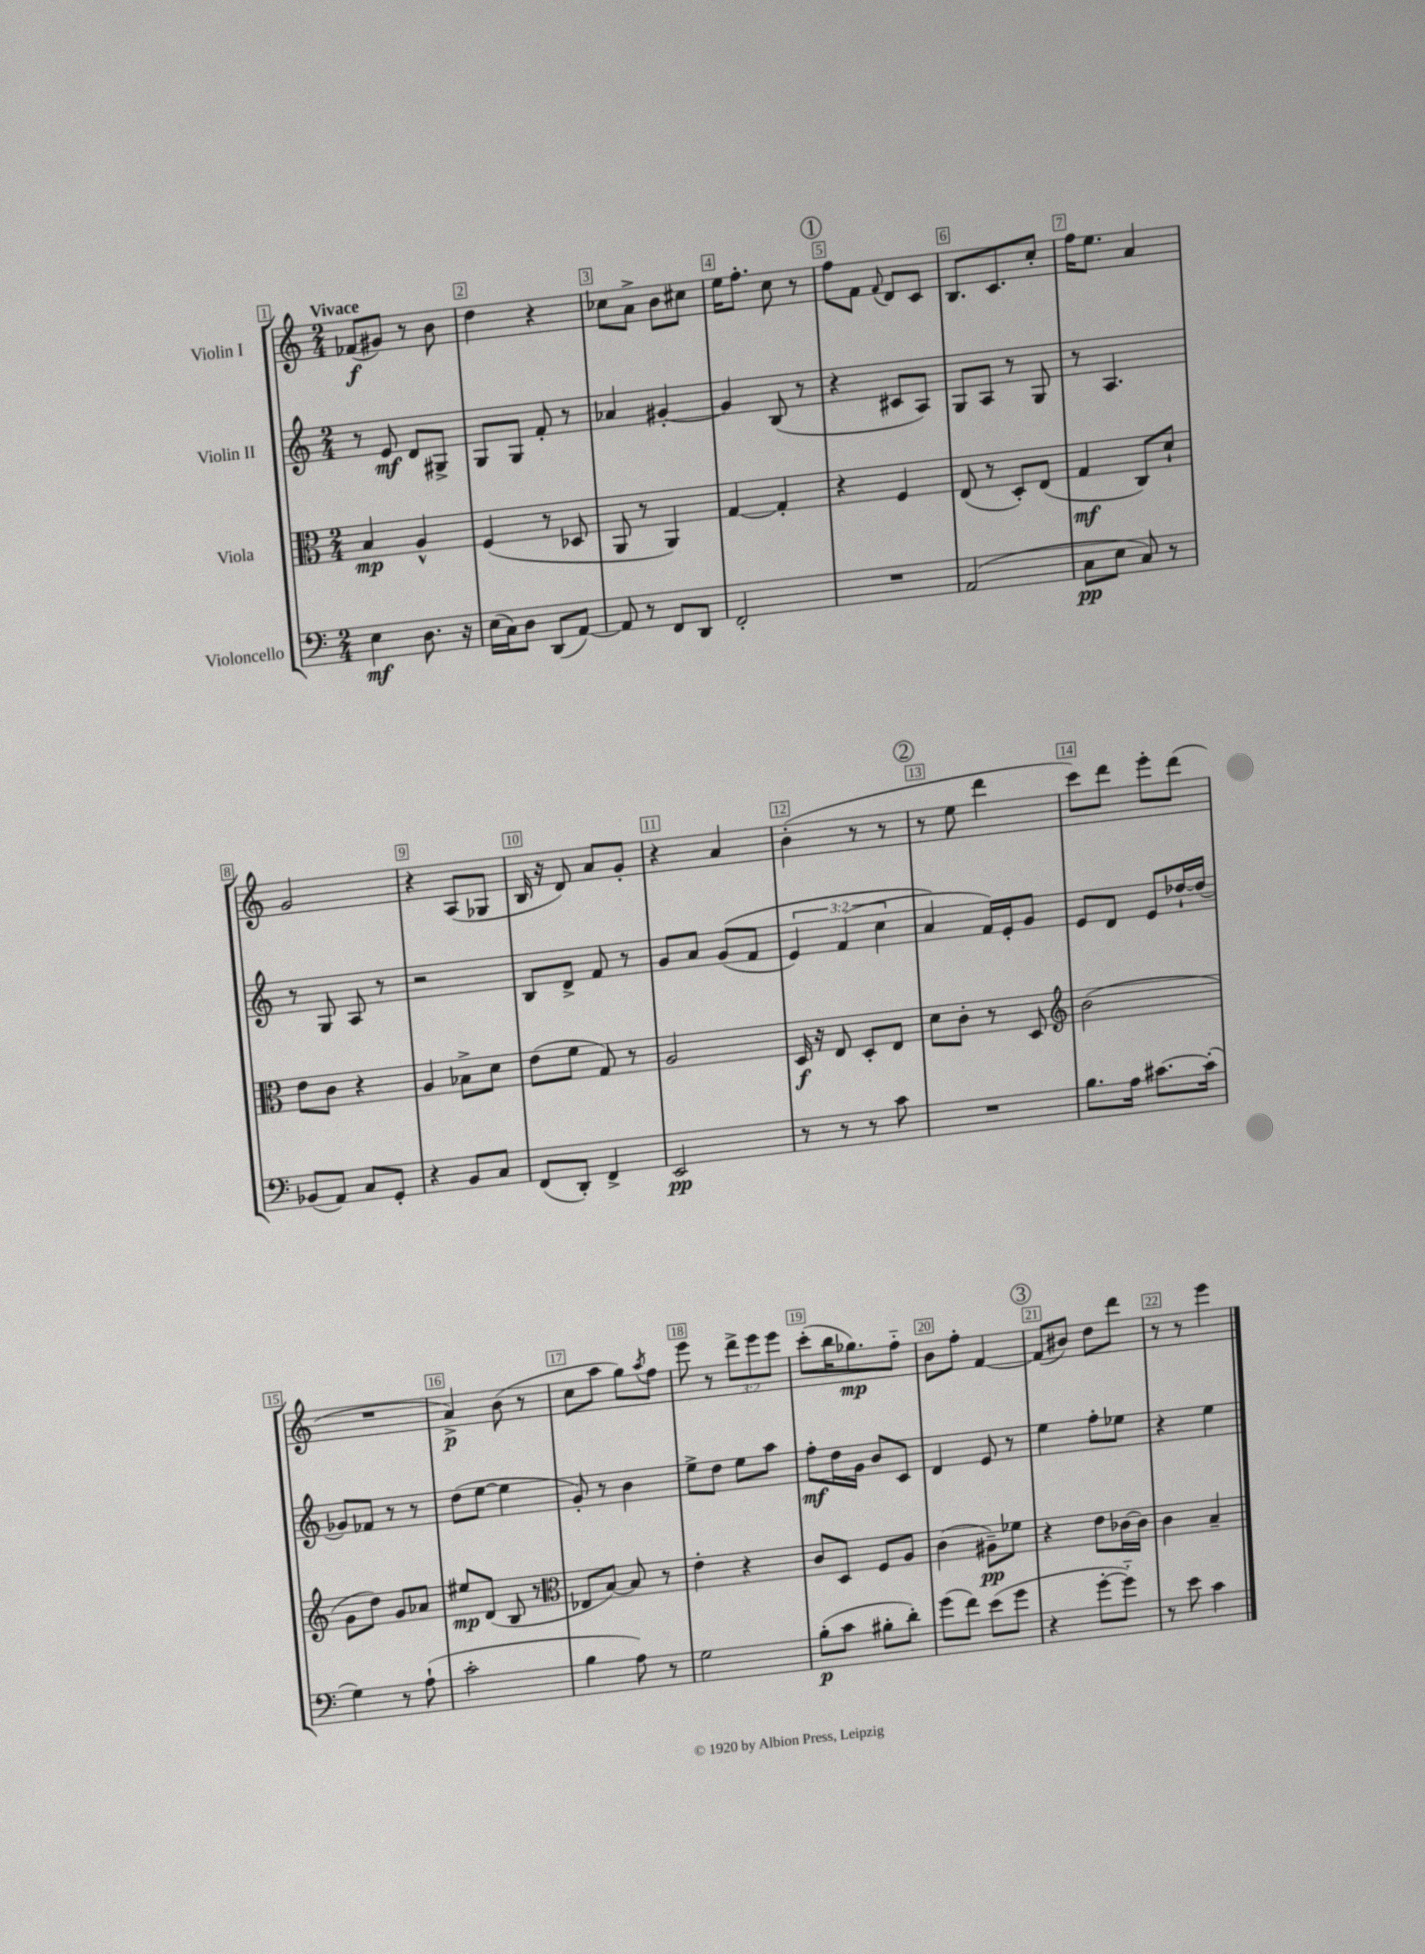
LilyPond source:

<<
\new StaffGroup <<
\new Staff = "s0" \with { instrumentName = "Violin I" } {
    \clef treble \key c \major \numericTimeSignature \time 2/4 \override Staff.TupletNumber.text = #tuplet-number::calc-fraction-text \tempo "Vivace"
    fes'8\f( gis'8) r8 b'8 |
    d''4 r4 |
    ces''8 a'8-> b'8 cis''8 |
    e''16 f''8.-. c''8 r8 |
    \mark \markup { \circle "1" } f''8 f'8 \appoggiatura { f'8 } d'8 c'8 |
    b8. c'8. c''8-. |
    f''16 e''8. a'4 |
    g'2 |
    r4 a8( ges8 |
    b16 r16 d'8) a'8 g'8-. |
    r4 a'4 |
    b'4-.( r8 r8 |
    \mark \markup { \circle "2" } r8 e''8 d'''4 |
    c'''8) d'''8 e'''8-. d'''8( |
    R2 |
    a'4->\p) b'8( r8 |
    c''8 a''8 g''8) \acciaccatura { a''8 } f''8 |
    e'''8 r8 \tuplet 3/2 { d'''8-> e'''8 e'''8 } |
    c'''8-.( b''16 ges''8.\mp) f''8-_ |
    b'8 f''8-. f'4~ |
    \mark \markup { \circle "3" } f'8( bis'8) d''8 d'''8 |
    r8 r8 e'''4 \bar "|." |
}
\new Staff = "s1" \with { instrumentName = "Violin II" } {
    \clef treble \key c \major \numericTimeSignature \time 2/4 \override Staff.TupletNumber.text = #tuplet-number::calc-fraction-text
    r8 e'8\mf d'8 gis8-> |
    g8 g8 f'8-. r8 |
    aes'4 gis'4~-. |
    gis'4 b8( r8 |
    \mark \markup { \circle "1" } r4 cis'8 a8) |
    g8 a8 r8 g8 |
    r8 a4. |
    r8 g8 a8 r8 |
    r2 |
    b8 d'8-> f'8 r8 |
    g'8 a'8 g'8(\( f'8 |
    \tuplet 3/2 { e'4) f'4( c''4 } |
    \mark \markup { \circle "2" } a'4\) f'16) e'16-. g'8 |
    e'8 d'8 e'8 des''16~-! des''16( |
    ges'8) fes'8 r8 r8 |
    d''8( e''8~ e''4 |
    g'8-.) r8 b'4 |
    e''8-> d''8 e''8 a''8 |
    f''8-.\mf d''16 g'16 b'8 c'8 |
    d'4 e'8 r8 |
    \mark \markup { \circle "3" } e''4 f''8-. ees''8 |
    r4 e''4 \bar "|." |
}
\new Staff = "s2" \with { instrumentName = "Viola" } {
    \clef alto \key c \major \numericTimeSignature \time 2/4
    b4\mp a4-^ |
    f4( r8 des8 |
    a,8 r8 a,4) |
    g4~ g4-. |
    \mark \markup { \circle "1" } r4 f4 |
    e8( r8 d8-.) e8( |
    g4\mf c8) d'8-! |
    e'8 c'8 r4 |
    a4 bes8-> d'8 |
    e'8( f'8 g8) r8 |
    a2 |
    d16\f r16 e8 d8-. e8 |
    \mark \markup { \circle "2" } d'8 c'8-. r8 d8 |
    \clef treble b'2( |
    g'8 d''8) g'8 aes'8 |
    eis''8\mp d'8( b8 r8 |
    \clef alto ees8 b8~) b8 r8 |
    e'4-. r4 |
    c'8 d8 f8 a8 |
    c'4( ais8--\pp) fes'8 |
    \mark \markup { \circle "3" } r4 e'8 ces'16~ ces'16 |
    c'4 b4-- \bar "|." |
}
\new Staff = "s3" \with { instrumentName = "Violoncello" } {
    \clef bass \key c \major \numericTimeSignature \time 2/4
    e4\mf d8. r16 |
    e16( c16) d8 d,8( a,8~) |
    a,8 r8 f,8 d,8 |
    f,2-. |
    \mark \markup { \circle "1" } R2 |
    a,2( |
    c8\pp e8 c8) r8 |
    bes,8( a,8) c8 g,8-. |
    r4 b,8 c8 |
    f,8( d,8-.) f,4-> |
    e,2\pp |
    r8 r8 r8 c'8 |
    \mark \markup { \circle "2" } R2 |
    b8. a16 cis'8.~ cis'16-.( |
    g4) r8 a8-!( |
    c'2-. |
    b4 a8) r8 |
    g2 |
    b8-.\p( c'8 bis8-. d'8-.) |
    g'8( f'8) e'8( g'8 |
    \mark \markup { \circle "3" } r4 g'8~-. g'8-_) |
    r8 e'8 c'4 \bar "|." |
}
>>
>>
\layout { \context { \Score \override BarNumber.break-visibility = ##(#f #t #t) barNumberVisibility = #all-bar-numbers-visible \override BarNumber.stencil = #(make-stencil-boxer 0.1 0.3 ly:text-interface::print) } }
